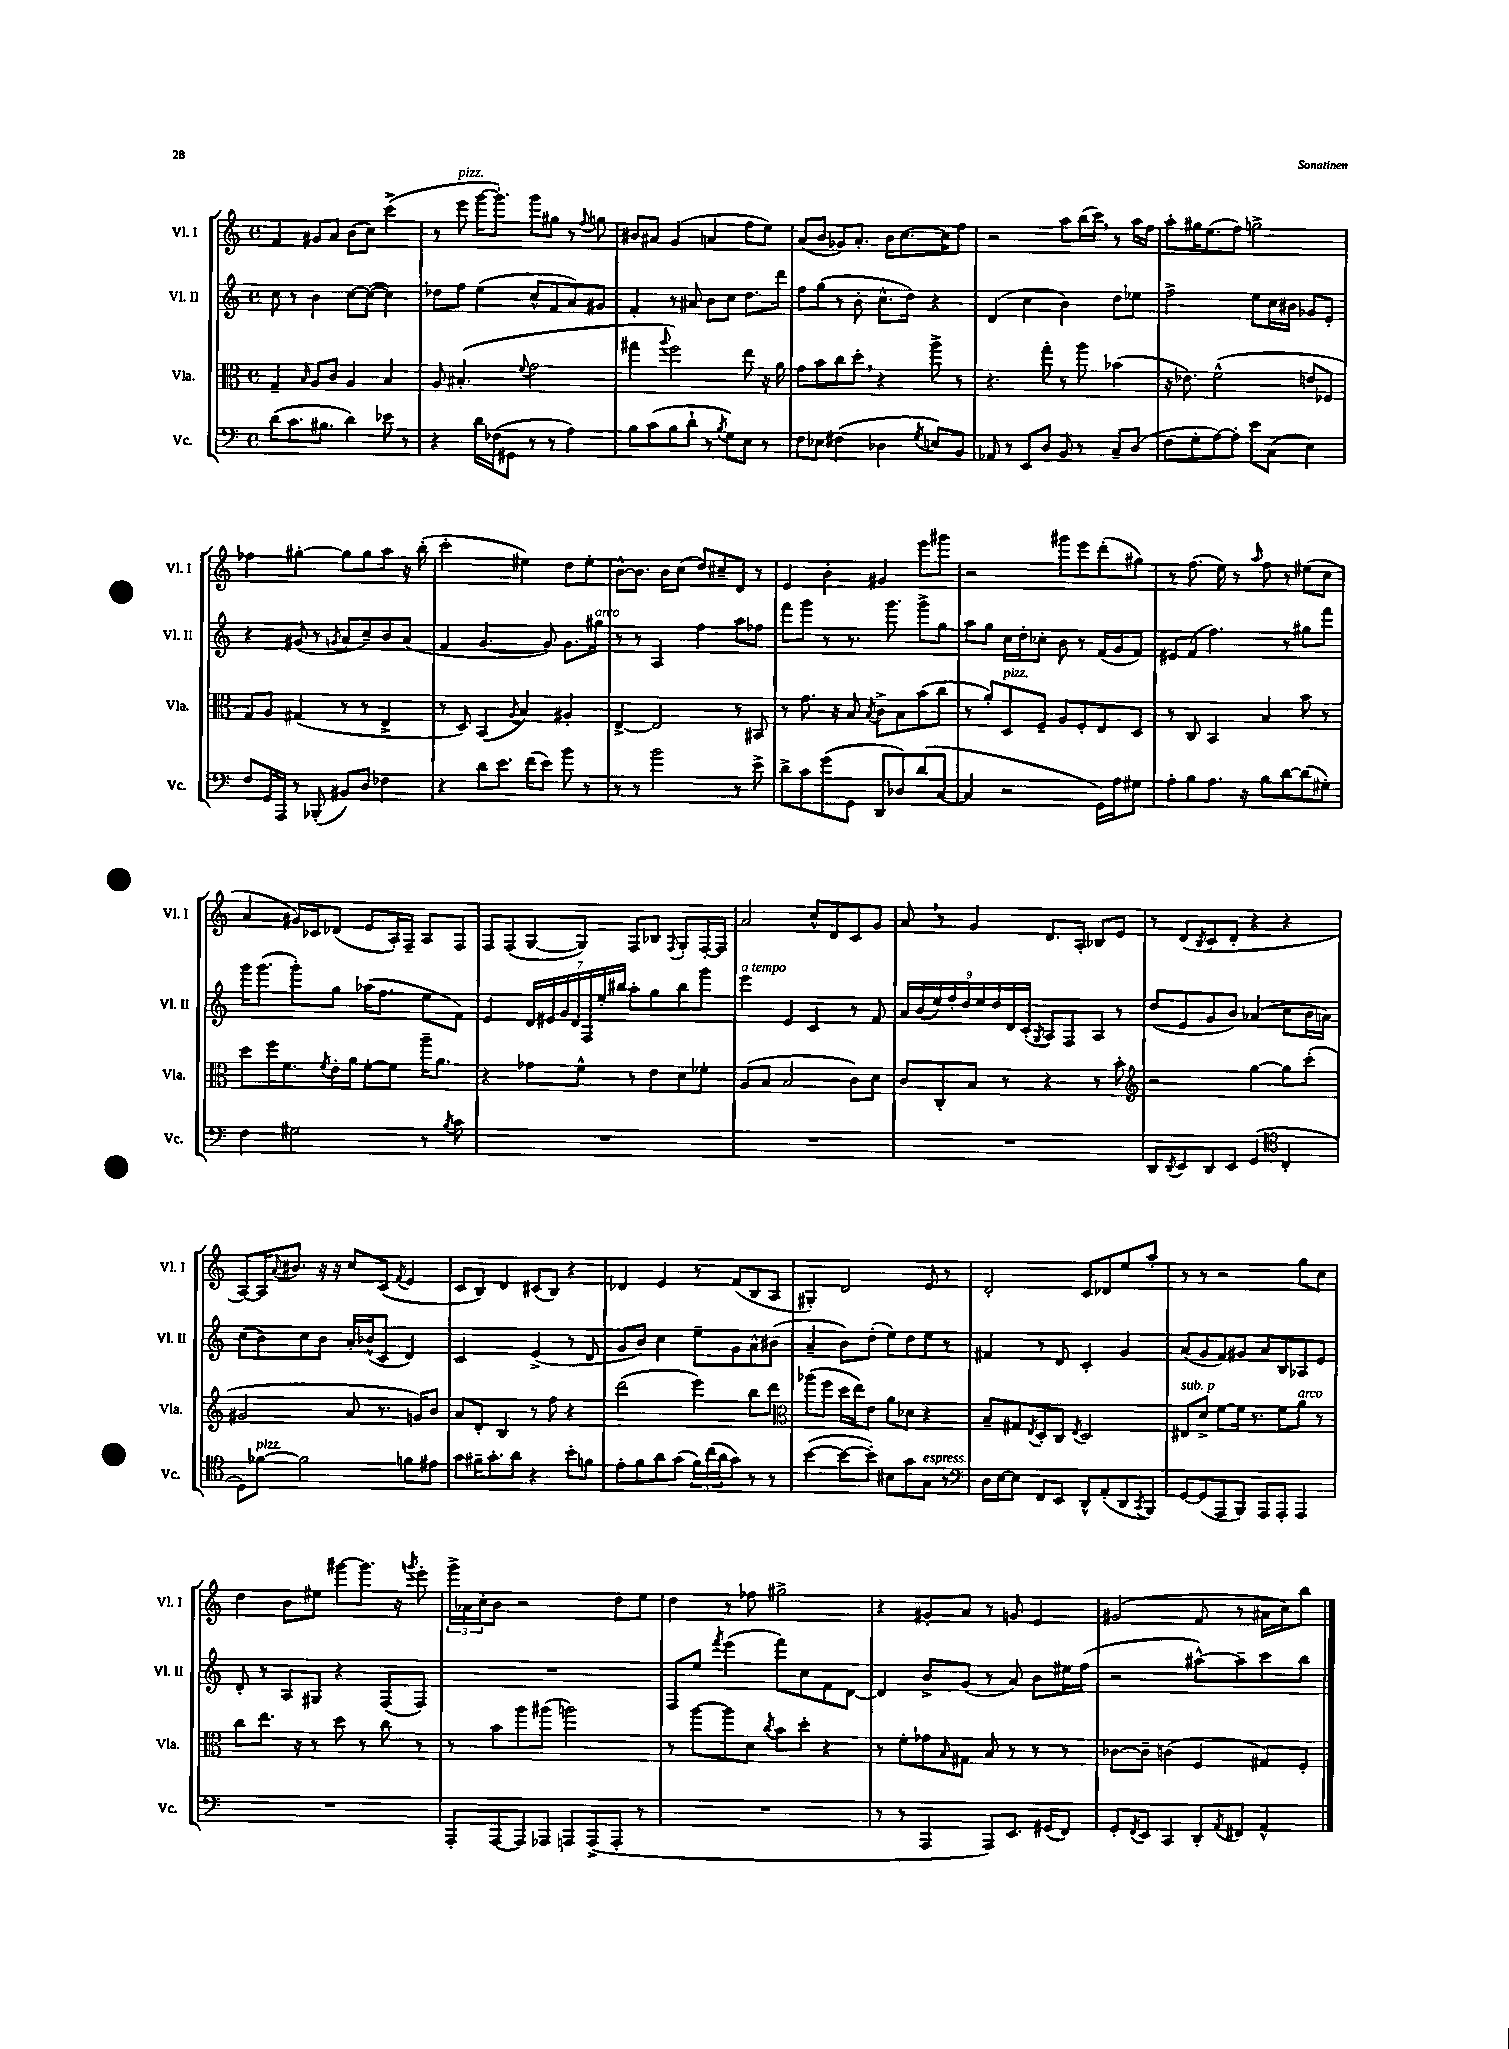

**kern	**kern	**kern	**kern
*staff4	*staff3	*staff2	*staff1
*clefF4	*clefC3	*clefG2	*clefG2
*k[]	*k[]	*k[]	*k[]
*M4/4	*M4/4	*M4/4	*M4/4
*met(c)	*met(c)	*met(c)	*met(c)
(8d	4G~	8cc	4f
8.c	.	8r	.
.	16qqB	.	.
.	8A	4b	8g#
8.B#	.	.	.
.	8c	.	8a
4d)	4A	[8cc	(8b
.	.	(8cc_	8cc)
8e-	4B	4cc])	(4ccc^
8r	.	.	.
=	=	=	=
4r	8A	8dd-	8r
.	(4.B#'	8ff	8eee
16d	.	(4ee	[16ggg
(16F-	.	.	8.ggg'])
8GG#	.	.	.
.	8qqf	.	.
8r	2g	8cc^^	8ggg
8r	.	8f	8gg#
4A)	.	8a)	8r
.	.	.	8qqff
.	.	8g#	8gg
=	=	=	=
8B	4gg#	4f'	8b#
(8c	.	.	8a#
.	8qqaa	.	.
8B	2ff)	8r	(4g
8d`	.	8a#	.
8r	.	8b	4a
8qB	.	.	.
8G)	.	8cc	.
8E	8ee	8.dd	8ff
8r	16r	.	8ee)
.	16a	16ddd	.
=	=	=	=
8F	8g	8ff	(8a
8E-	8b	(8gg	8b
(4F#	8cc	8r	8g-)
.	8dd'	8b'	8.a'
4D-	4r	8.cc^^	.
.	.	.	16b
.	.	.	[8.cc
.	.	16dd)	.
8qG	.	.	.
8E)	8aa^	4r	.
.	.	.	16cc]
8BB	8r	.	8ff
=	=	=	=
8AA-	4.r	(4d	2r
8r	.	.	.
8EE	.	4cc	.
8D	8gg'	.	.
8BB	8r	4b)	8aa
8r	8aa	.	(16bb
.	.	.	16ccc)
8C~	(4b-	8dd	8r
(8D	.	8ee-	16aa
.	.	.	16ff
=	=	=	=
8F	16r	2ff^	8aa'
.	8.e-)	.	.
8G'	.	.	16gg#
.	.	.	(8.ee
[8A)	(2f^^	.	.
8A']	.	.	8ff)
8e	.	8ee	2gg^
(8C	.	16cc	.
.	.	16b#	.
4E)	8e	8g-	.
.	8F-	8e'	.
=	=	=	=
8F	8G)	4r	4ff-
16GG	8A	.	.
16AAA	.	.	.
8r	(4G#	(8g#	[4gg#'
(8BBB-'	.	8r	.
.	.	8qg	.
8BB#)	8r	8a	8gg#]
8D	8r	8cc~)	8gg#
4F-	4E^	8b	8aa
.	.	(8a	16r
.	.	.	(16bb'
=	=	=	=
4r	8r	4f	2ccc'
.	8D)	.	.
8d	(4BB	[4.g	.
8.e	.	.	.
.	8qA	.	.
.	4B)	.	4ee#)
(16f	.	.	.
8e)	.	8g])	.
8b	4A#'	8.g	8dd
8r	.	.	8ee#'
.	.	16gg#	.
=	=	=	=
8r	[4E^	8r	[8b^^
8r	.	8r	8.b]
2b	2E]	4A	.
.	.	.	16b
.	.	.	(8cc
.	.	4ff	8dd)
.	.	.	8cc#~
8r	8r	8aa	8d
8e^	8BB#	8ff-	8r
=	=	=	=
8d^	8r	8fff	4e
8c	8.g	8ggg	.
(8g	.	8r	4b'
.	16r	.	.
8GG	8B	8.r	.
.	8qB	.	.
8DD	8c^	.	4g#
.	.	8.ggg	.
8D-)	8B	.	.
(8d	(8b	8ggg^	8eee
[8C	8cc	8gg	8ggg#
=	=	=	=
4C]	8r	8aa	2r
.	8a')	8gg	.
2r	8D	16cc	.
.	.	16dd'	.
.	8F~	8cc-'	.
.	8A	8b	8ggg#
.	8F'	8r	8eee
16GG)	8E	(16f	(8ddd'
16A	.	16g	.
8G#	8D	8f)	8gg#)
=	=	=	=
8A'	8r	8e#	8r
8B	8C	(8f	(8.ff
8.A	4BB	4.ff)	.
.	.	.	16ee)
.	.	.	8r
16r	.	.	.
.	.	.	16qqaa
8B	4B	.	8ff
[8d	.	8r	8r
(8d]	8b	8gg#	(8ee#
8G#')	8r	8fff	8cc
=	=	=	=
4F	8dd	16ggg	4a
.	.	(8.ggg	.
.	16ff	.	.
.	8.f	.	.
2G#	.	8ggg')	16g#)
.	.	.	16c-
.	8qf	.	.
.	16e'	8gg	(8d-
.	16a	.	.
.	[8f'	(16aa-	8e
.	.	8.ff	.
.	8f]	.	16A')
.	.	.	16F~
8r	16aa~	8ee	8A
.	8.a	.	.
8qB	.	.	.
8c	.	8f)	8F
=	=	=	=
1r	4r	4e	8F
.	.	.	(8F
.	8g-	28d	[8G
.	.	28e#	.
.	.	28g	.
.	.	28d	.
.	8f^^	.	8G])
.	.	28F	.
.	.	28ee'	.
.	.	28bb#	.
.	8r	8aa'	8F
.	8e	8gg	8B-
.	.	.	8qF
.	8d	8bb#	8G'
.	8f-'	8ggg	[16F'
.	.	.	16F]
=	=	=	=
1r	(8A	4eee	2a
.	8B	.	.
.	2B	4e	.
.	.	4c	8cc^^
.	.	.	8d
.	8c)	8r	8c
.	8d	8f	8g
=	=	=	=
1r	8c	18a	8a
.	.	(18b	.
.	.	18ee)	.
.	8C'	.	8r
.	.	18ff'	.
.	.	18dd	.
.	8B	.	4g
.	.	18ee	.
.	.	18dd	.
.	8r	.	.
.	.	18d	.
.	.	(18c'	.
.	.	8qG	.
.	4r	8A)	8.d
.	.	8F	.
.	.	.	16A'
.	8r	8A	8B-
.	8b'	8r	8e
=	=	=	=
*	*clefG2	*	*
8DD	2r	(8dd	8r
8qDD	.	.	.
8EE	.	8e	(8d
.	.	.	8qB
8DD	.	8g	8c
8EE	.	8b)	8d'
(4GG	[4gg	(4a-	4r
*clefC4	*	*	*
4C'	8gg]	8cc	4r
.	(8ccc'	16b	.
.	.	16a)	.
=	=	=	=
8D)	2g#	(8cc	[8A)
[8f-	.	8b)	16A]
.	.	.	8qqa
.	.	.	8.b#
2f-]	.	8cc	.
.	.	8b	16r
.	.	.	16r
.	8a	16a'	8cc
.	.	(16b-^^	.
.	8.r	8c	(8c
.	.	.	8qf
8f	.	4d)	4e
.	16g)	.	.
8e#	8b	.	.
=	=	=	=
8g	8a	2c	8c
16f#~	8d'	.	8B)
8.g'	.	.	.
.	4B	.	4d
8a	.	.	.
4r	8r	(4e^	(8c#
.	8ff	.	8B)
8b'	4r	8r	4r
8f	.	8d	.
=	=	=	=
8e'	(2ddd	8g	4d-
8f	.	8b)	.
8a	.	4cc	4e
(8g	.	.	.
24f)	4eee)	8ee~	8r
(24cc	.	.	.
24a	.	.	.
8g)	.	8g	(8f
8r	8bb	8a^^	8B
8r	8ddd	(8b#	8A
=	=	=	=
*	*clefC3	*	*
([4b	(8aa-	4a~	4G#')
.	8ff	.	.
8b_	16dd	8b)	2d
.	16ee)	.	.
8b'])	8e	(8dd'	.
8B#	8a	8ee)	.
8g	8d-	8dd	.
8G	4r	8ee	8e
8r	.	8r	8r
=	=	=	=
*clefF4	*	*	*
16D	8B~	4f#	2d'
[16E	.	.	.
8E]	8G#	.	.
.	8qE	.	.
8FF	8D'	8r	.
8EE	8C	8d	.
.	8qE	.	.
8DD^^	2D	4c'	8c
(8AA'	.	.	8d-
8DD	.	4g	8ee
8qCC	.	.	.
8BBB)	.	.	8aa'
=	=	=	=
[8GG	8E#	(8a	8r
(8GG]	8d^	8g	8r
8AAA	[8f	8f)	2r
8BBB)	16f]	8g#	.
.	8.r	.	.
8AAA	.	8a	.
8AAA'	8f	8B	.
4AAA	8a	8A-	8gg
.	8r	8e	8cc
=	=	=	=
1r	8cc	8d'	4dd
.	8.ee	8r	.
.	.	8A	8b
.	16r	.	.
.	8r	8G#	8ee#
.	8dd	4r	[8ggg#
.	8r	.	8.ggg#]
.	8cc	(8F	.
.	.	.	16r
.	.	.	8qggg
.	8r	8F)	8eee'
=	=	=	=
8AAA'	8r	1r	24ggg^
.	.	.	24a-
.	.	.	24cc'
[8AAA	8b	.	8b
8AAA]	8aa	.	2r
8AAA-	(8aa#	.	.
8AAA	2aa)	.	.
(8AAA^	.	.	.
8AAA'	.	.	8dd
8r	.	.	8ee
=	=	=	=
1r	8r	8F	4dd
.	[8aa	8ee	.
.	.	8qfff	.
.	8aa]	(4eee	8r
.	8d	.	8ff-
.	8qcc	.	.
.	8b	8fff)	2gg#^
.	8dd'	8cc	.
.	4r	8f	.
.	.	[8d	.
=	=	=	=
8r	8r	4d]	4r
8r	8f'	.	.
4AAA	8g-	8b^	8g#'
.	16qqB	.	.
.	8G#	(8g	8a
8AAA)	8B	8r	8r
8.EE	8r	8a)	8g
.	8r	8b	4e
(16GG#	.	.	.
8FF)	8r	16ee#	.
.	.	(16ff	.
=	=	=	=
8GG'	[8c-	2r	(2g#
8qFF	.	.	.
8EE	8c-~]	.	.
4CC	(4c	.	.
8DD'	4F	[8aa#^^)	8f
8qAA	.	.	.
8FF#	.	8aa#~]	8r
4AA^^	8G#)	8ccc	16a#
.	.	.	16cc)
.	8F'	8bb	8bb
==	==	==	==
*-	*-	*-	*-
